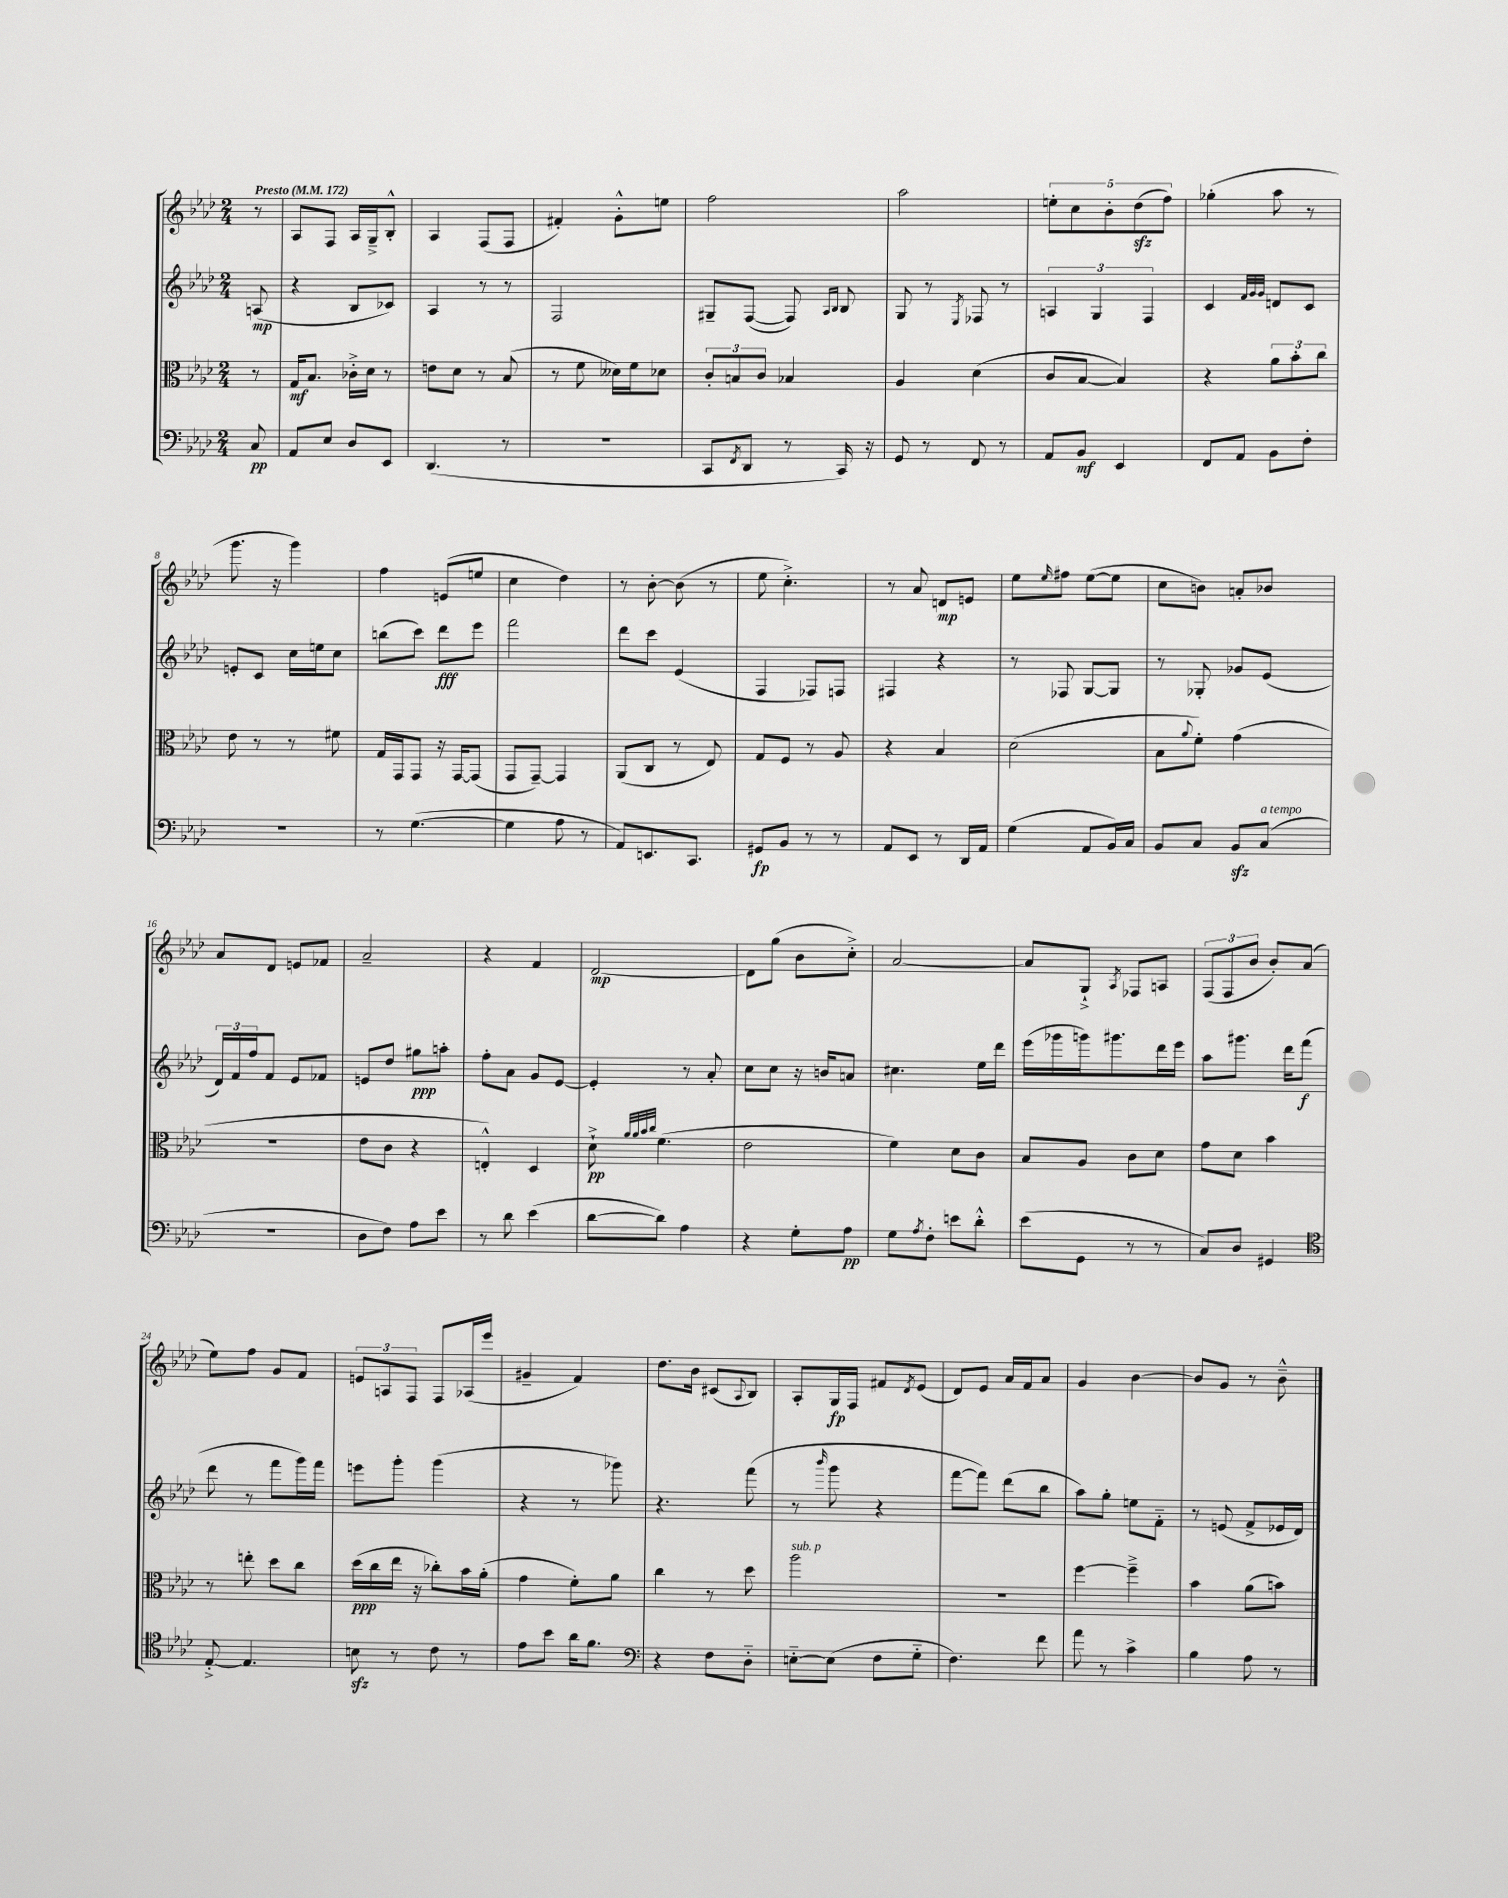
<<
\new StaffGroup <<
\new Staff = "s0" {
    \clef treble \key aes \major \numericTimeSignature \time 2/4 \partial 8 \tempo "Presto" 4 = 172
    r8 |
    aes8 f8 aes16 g16---> bes8-.-^ |
    aes4 f8( f8 |
    fis'4-.) g'8-.-^ e''8 |
    f''2 |
    aes''2 |
    \tuplet 5/4 { e''8-. c''8 bes'8-. des''8\sfz( f''8) } |
    ges''4-.( aes''8 r8 |
    g'''8. r16 g'''4) |
    f''4 e'8( e''8 |
    c''4 des''4) |
    r8 bes'8~-. bes'8( r8 |
    ees''8 c''4.-.->) |
    r8 aes'8 d'8\mp e'8 |
    ees''8 \grace { ees''16 } fis''8 ees''8~( ees''8 |
    c''8 b'8) a'8-. bes'8 |
    aes'8 des'8 e'8 fes'8 |
    aes'2-- |
    r4 f'4 |
    des'2~\mp |
    des'8 g''8( bes'8 c''8-.->) |
    aes'2~ |
    aes'8 g8-!-> \acciaccatura { aes8 } fes8 a8 |
    \tuplet 3/2 { f8( f8 bes'8 } bes'8-.) aes'8( |
    ees''8) f''8 g'8 f'8 |
    \tuplet 3/2 { e'8 a8 f8 } f8 aes16( ees'''16 |
    gis'4-- f'4) |
    des''8. bes'16 cis'8( \appoggiatura { aes8 } bes8) |
    aes8-. g16\fp f16 fis'8 \acciaccatura { des'8 } ees'8( |
    des'8) ees'8 aes'16 f'16 aes'8 |
    g'4 bes'4~ |
    bes'8 g'8 r8 bes'8---^ \bar "|." |
}
\new Staff = "s1" {
    \clef treble \key aes \major \numericTimeSignature \time 2/4 \partial 8
    a8\mp( |
    r4 bes8 ces'8) |
    aes4 r8 r8 |
    f2 |
    gis8-- f8~( f8) \grace { aes16 bes16 } bes8 |
    g8 r8 \acciaccatura { ees8 } fes8 r8 |
    \tuplet 3/2 { a4 g4 f4 } |
    c'4 \grace { f'32 g'32 g'32 } d'8 c'8 |
    e'8-. c'8 c''16 e''16 c''8 |
    b''8( c'''8) des'''8\fff ees'''8 |
    f'''2 |
    des'''8 c'''8 ees'4( |
    f4 fes8) f8 |
    fis4 r4 |
    r8 fes8 g8~ g8 |
    r8 ges8-. ges'8 ees'8( |
    \tuplet 3/2 { des'16) f'16 f''16 } f'8 ees'8 fes'8 |
    e'8 des''8 gis''8\ppp a''8-. |
    f''8-. aes'8 g'8 ees'8~ |
    ees'4-. r8 aes'8-. |
    c''8 c''8 r16 b'16 a'8 |
    cis''4. ees''16 des'''16 |
    ees'''16( ges'''16 g'''16) gis'''8. des'''16 ees'''16 |
    aes''8 gis'''8. des'''16 f'''8\f( |
    des'''8 r8 f'''8 g'''16) f'''16 |
    e'''8 g'''8-. g'''4( |
    r4 r8 ges'''8) |
    r4. f'''8( |
    r8 \grace { bes'''16 } g'''8 r4 |
    f'''8~ f'''8) des'''8( bes''8 |
    aes''8) g''8-. e''8 f'8-_ |
    r8 e'8( f'8-> ees'16 des'16) \bar "|." |
}
\new Staff = "s2" {
    \clef alto \key aes \major \numericTimeSignature \time 2/4 \partial 8
    r8 |
    g16\mf bes8. ces'16-.-> des'16 r8 |
    e'8 des'8 r8 bes8( |
    r8 f'8 deses'16) f'16 des'8 |
    \tuplet 3/2 { c'8-. b8 c'8 } bes4 |
    aes4 des'4( |
    c'8 bes8~ bes4) |
    r4 \tuplet 3/2 { aes'8 bes'8-. c''8 } |
    ees'8 r8 r8 fis'8 |
    g16 g,16 g,8 r16 g,16~ g,8( |
    g,8 g,8~--) g,4 |
    aes,8( c8 r8 ees8) |
    g8 f8 r8 aes8 |
    r4 bes4 |
    des'2( |
    bes8 \appoggiatura { aes'8 } f'8-.) g'4( |
    r2 |
    ees'8 c'8 r4 |
    e4-.-^) des4 |
    des'8-!->\pp \grace { aes'32 aes'32 bes'32 c''32 } f'4.( |
    ees'2 |
    f'4) des'8 c'8 |
    bes8 aes8 c'8 des'8 |
    g'8 des'8 bes'4 |
    r8 e''8-. des''8 c''8 |
    des''16\ppp( c''16 ees''16 r16 ces''8-.) bes'16 aes'16-.( |
    g'4 f'8-.) aes'8 |
    c''4 r8 des''8 |
    aes''2^\markup { \italic "sub. p" } |
    R2 |
    f''4~ f''4---> |
    bes'4 aes'8( b'8) \bar "|." |
}
\new Staff = "s3" {
    \clef bass \key aes \major \numericTimeSignature \time 2/4 \partial 8
    c8\pp |
    aes,8 ees8 des8 ees,8 |
    des,4.( r8 |
    R2 |
    c,8 \acciaccatura { f,8 } des,8 r8 c,16) r16 |
    g,8 r8 f,8 r8 |
    aes,8 bes,8\mf ees,4 |
    f,8 aes,8 bes,8 f8-. |
    r2 |
    r8 g4.~( |
    g4 aes8 r8 |
    aes,8) e,8. c,8. |
    gis,8\fp bes,8 r8 r8 |
    aes,8 ees,8 r8 des,16 aes,16 |
    g4( aes,8 bes,16) c16 |
    bes,8 c8 bes,8\sfz c8^\markup { \italic "a tempo" }( |
    r2 |
    des8 f8) aes8 ees'8 |
    r8 des'8 ees'4( |
    des'8~ des'8) aes4 |
    r4 g8-. aes8\pp |
    g8 \acciaccatura { aes8 } f8-. e'8 des'8-.-^ |
    ees'8( g,8 r8 r8 |
    c8) des8 gis,4 |
    \clef tenor ees8~-.-> ees4. |
    b8\sfz r8 c'8 r8 |
    ees'8 bes'8 aes'16 f'8. |
    \clef bass r4 f8 des8-_ |
    e8~-_ e8( f8 g8-_ |
    f4.) f'8 |
    aes'8 r8 c'4-> |
    bes4 aes8 r8 \bar "|." |
}
>>
>>
